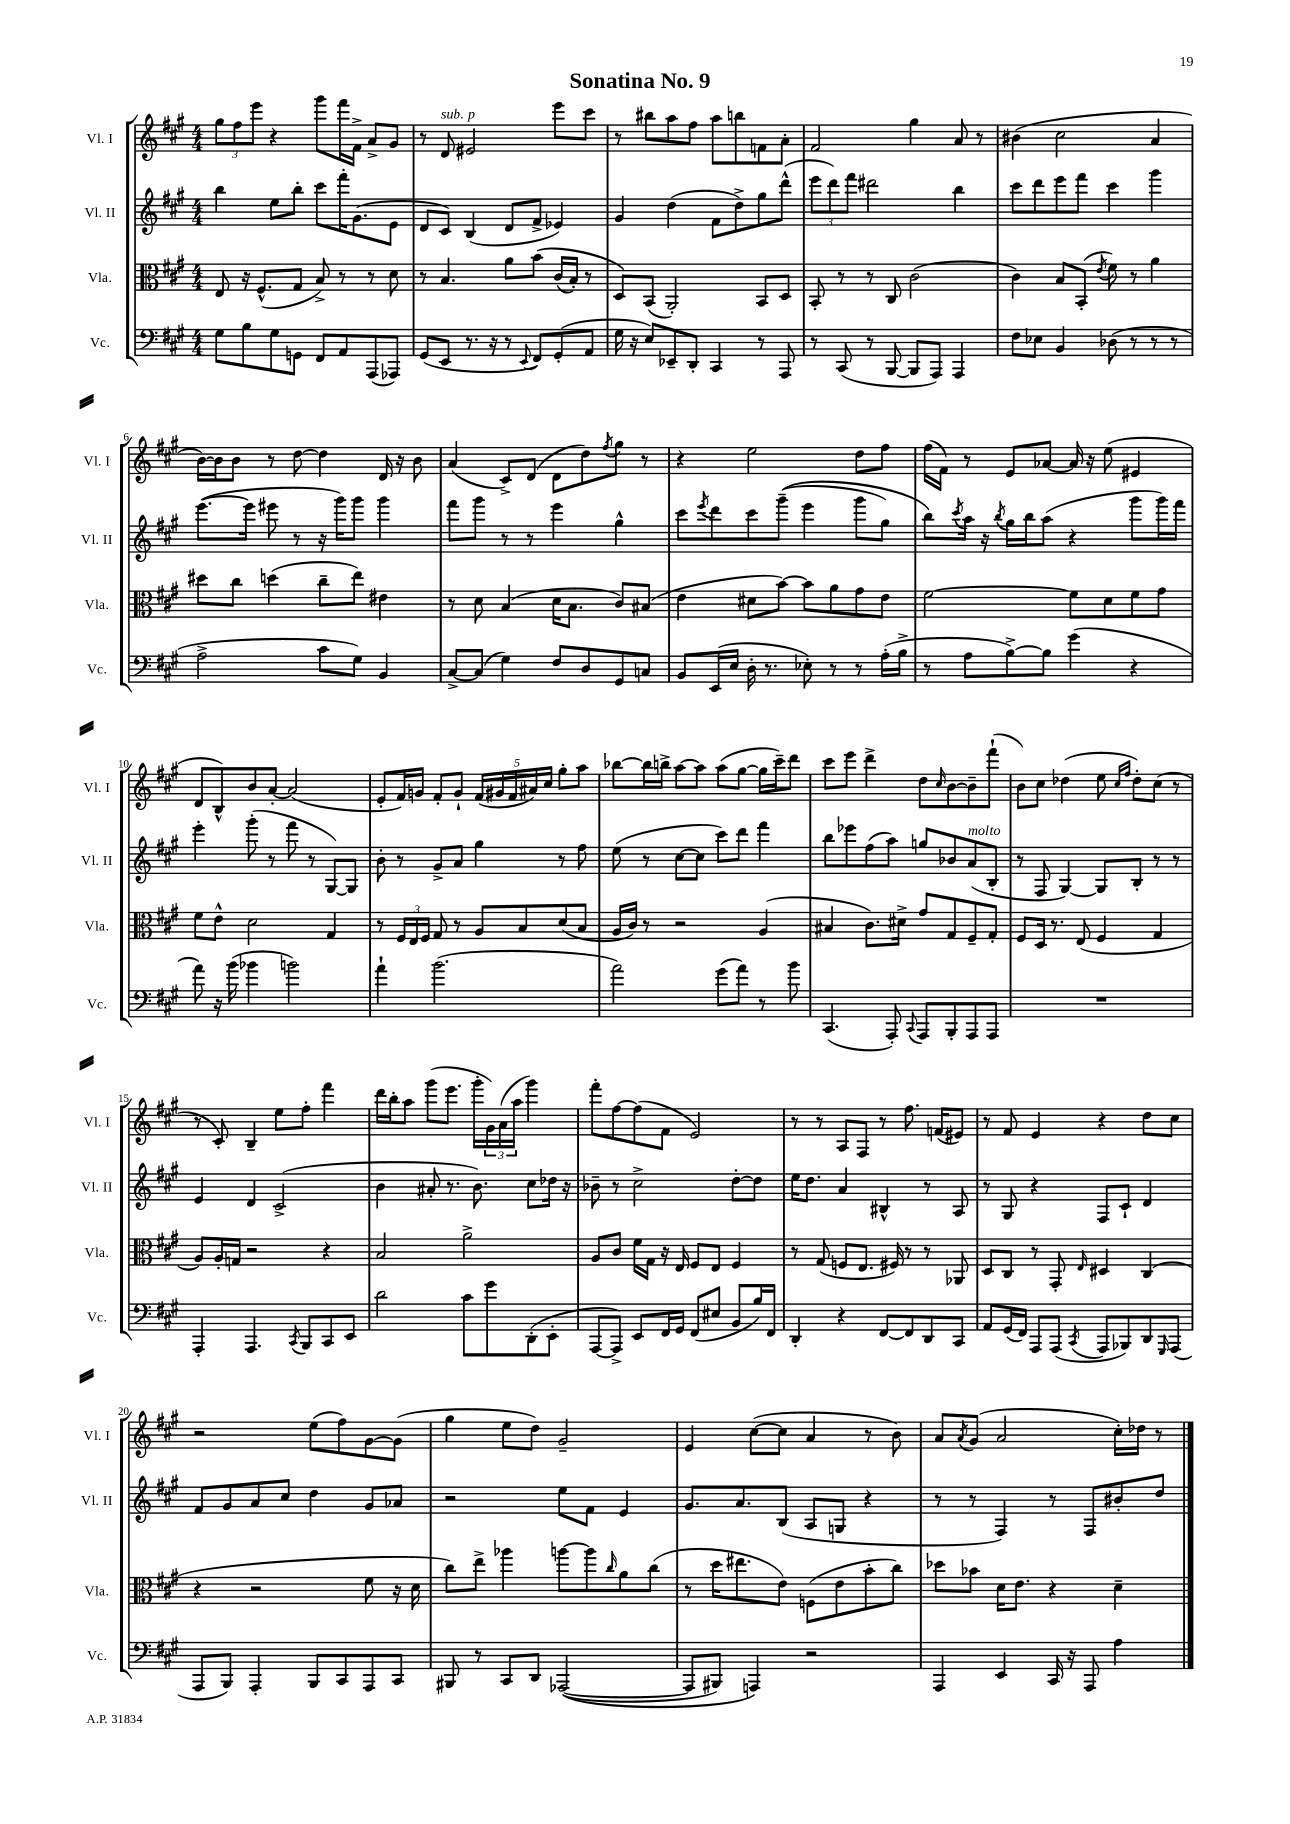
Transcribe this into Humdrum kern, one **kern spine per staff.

**kern	**kern	**kern	**kern
*staff4	*staff3	*staff2	*staff1
*clefF4	*clefC3	*clefG2	*clefG2
*k[f#c#g#]	*k[f#c#g#]	*k[f#c#g#]	*k[f#c#g#]
*M4/4	*M4/4	*M4/4	*M4/4
8G#	8E	4bb	12gg#
.	.	.	12ff#
8B	16r	.	.
.	.	.	12eee
.	(8.F#^^	.	.
8G#	.	8ee	4r
8GG	8G#	8bb'	.
8FF#	8B^)	8ccc#	8ggg#
8AA	8r	16fff#'	16fff#
.	.	(8.g#	16f#^
(8AAA	8r	.	8a^
8AAA-)	8d	8e	8g#
=	=	=	=
(8GG#	8r	8d	8r
8EE	4.B	8c#)	8d
8.r	.	(4B	2e#
16r	.	.	.
8r	8a	8d	.
8qqEE	.	.	.
8FF#)	&(8b	8f#^	.
(8GG#'	(16c#	4e-)	8eee
.	16B')	.	.
8AA	8r	.	8ccc#
=	=	=	=
16G#	8D&)	4g#	8r
16r	.	.	.
8E)	(8BB	.	8bb#
8EE-~	2AA')	(4dd	8aa
8DD'	.	.	8ff#
4CC#	.	8f#	8aa
.	.	8dd^)	8bb
8r	8BB	8gg#	8f
8AAA	8D	(8ddd^^	8a'
=	=	=	=
8r	8BB'	12eee	2f#
.	.	12ddd)	.
(8CC#	8r	.	.
.	.	12fff#	.
8r	8r	2ddd#	.
[8BBB	8C#	.	.
8BBB]	(2c#	.	4gg#
8AAA)	.	.	.
4AAA	.	4bb	8a
.	.	.	8r
=	=	=	=
8F#	4c#)	8ccc#	(4b#
8E-	.	8ddd	.
4BB	8B	8eee	2cc#
.	(8BB'	8fff#	.
.	8qe	.	.
(8D-	8f#)	4ccc#	.
8r	8r	.	.
8r	4a	4ggg#	4a
8r	.	.	.
=	=	=	=
2A^	8dd#	([8.eee	[16b)
.	.	.	16b]
.	8cc#	.	8b
.	.	16eee]	.
.	(4dd	8eee#	8r
.	.	8r	[8dd
8c#	8cc#~	16r	4dd]
.	.	16ggg#)	.
8G#)	8ee)	8ggg#	.
4BB	4e#	4ggg#	16d
.	.	.	16r
.	.	.	8b
=	=	=	=
[8C#^	8r	8fff#	(4a
(8C#]	8d	8ggg#	.
4G#)	(4B	8r	8c#^)
.	.	8r	(8d
8F#	16d	4eee	8d
.	8.B	.	.
8D	.	.	8dd)
.	.	.	8qff#
8GG#	8c#)	4gg#^^	8gg#
8C	(8B#	.	8r
=	=	=	=
8BB	4e	8ccc#	4r
.	.	8qeee	.
(16EE	.	8ddd	.
16E	.	.	.
16D'	8d#	8ccc#	2ee
8.r	.	.	.
.	[8b)	&((8ggg#~	.
8E-')	8b]	4eee	.
8r	8a	.	.
8r	8g#	8ggg#	8dd
(16A'	8e	8gg#)	8ff#
16B^	.	.	.
=	=	=	=
8r	[2f#	8bb&)	(16ff#
.	.	.	16f#)
.	.	8qccc#	.
8A	.	16aa	8r
.	.	16r	.
.	.	8qbb	.
[8B^)	.	16gg#	8e
.	.	16bb	.
8B]	.	(8aa	[8a-
(4g#	8f#]	4r	16a-]
.	.	.	16r
.	8d	.	(8ee
4r	8f#	8ggg#	4e#
.	8g#	16ggg#)	.
.	.	16fff#	.
=	=	=	=
8a)	8f#	4eee'	8d
16r	8e^^	.	8B^^)
(16b	.	.	.
4b-	2d	(8ggg#'	8b
.	.	8r	[8a'
2b)	.	8fff#	(2a]
.	.	8r	.
.	4G#	[8G#)	.
.	.	8G#]	.
=	=	=	=
4a`	8r	8b'	8e'
.	24F#	8r	16f#)
.	24E	.	.
.	.	.	16g
.	24F#	.	.
(2.b	8G#	8g#^	8f#'
.	8r	8a	8g`
.	8A	4gg#	(20f#
.	.	.	20g#
.	.	.	20f#
.	8B	.	.
.	.	.	20a#)
.	.	.	20cc#
.	(8d	8r	8gg#'
.	8B	8ff#	8aa
=	=	=	=
2a)	16A	(8ee	[8bb-
.	16c#)	.	.
.	8r	8r	16bb-]
.	.	.	16bb^
.	2r	[8cc#	[8aa
.	.	8cc#]	8aa]
(8g#	.	8ccc#)	(8aa
8a)	.	8ddd	[8gg#
8r	(4A	4fff#	16gg#]
.	.	.	16ccc#~)
8b	.	.	8ddd
=	=	=	=
(4.CC#	4B#	8bb	8ccc#
.	.	8eee-	8eee
.	8.c#)	(8ff#	4ddd^
8AAA')	.	8aa)	.
.	16d#^	.	.
8qqCC#	.	.	.
8AAA	8g#	8gg	8dd
.	.	.	16qqcc#
8BBB'	8G#	8b-	[8b
8AAA	8F#~	(8a	8b~]
8AAA	8G#'	8B'	(8fff#`
=	=	=	=
1r	8F#	8r	8b)
.	16D	8F#	8cc#
.	8.r	.	.
.	.	[4G#)	(4dd-
.	(8E	.	.
.	4F#	8G#]	8ee
.	.	.	16qqcc#
.	.	.	16qqff#
.	.	8B'	8dd-')
.	4G#	8r	(8cc#
.	.	8r	8r
=	=	=	=
4AAA'	8A)	4e	8r
.	16A'	.	8c#')
.	16G	.	.
4.AAA	2r	4d	4B~
.	.	(2c#^	8ee
8qCC#	.	.	.
8BBB	.	.	8ff#'
8CC#	4r	.	4fff#
8EE	.	.	.
=	=	=	=
2d	2B	4b	16ddd
.	.	.	16bb'
.	.	.	8aa
.	.	8a#'	(8ggg#
.	.	8.r	8.eee
8c#	2a^	.	.
.	.	8.b)	16ggg#'
8g#	.	.	24g#)
.	.	.	(24a
.	.	.	24aa
(8DD'	.	8cc#	4ggg#)
8EE'	.	16dd-	.
.	.	16r	.
=	=	=	=
[8AAA	8A	8b-~	8fff#'
8AAA^])	8c#	8r	[8ff#
8EE	16f#	2cc#^	(8ff#]
.	16G#	.	.
16FF#	16r	.	8f#
16GG#	16E	.	.
(8FF#	8F#	.	2e)
8E#	8E	.	.
8BB	4F#	[8dd'	.
16B)	.	8dd]	.
16FF#	.	.	.
=	=	=	=
4DD'	8r	16ee	8r
.	.	8.dd	.
.	(8G#	.	8r
4r	8F	4a	8A
.	8.E	.	8F#
[8FF#	.	4B#^^	8r
.	16F#)	.	.
8FF#]	8r	.	8.ff#
8DD	8r	8r	.
.	.	.	(16f
8CC#	8AA-	8A	8e#)
=	=	=	=
8AA	8D	8r	8r
(16GG#	8C#	8G#	8f#
16FF#)	.	.	.
8AAA	8r	4r	4e
(8AAA	8GG#'	.	.
8qCC#	16qqE	.	.
8AAA	4D#	8F#	4r
8BBB-)	.	8c#`	.
8DD	(4C#	4d	8dd
16qqGGG#	.	.	.
(8AAA	.	.	8cc#
=	=	=	=
8AAA	4r	8f#	2r
8BBB)	.	8g#	.
4AAA'	2r	8a	.
.	.	8cc#	.
8BBB	.	4dd	(8ee
8CC#	.	.	8ff#)
8AAA	8f#	8g#	[8g#
8CC#	16r	8a-	(8g#]
.	16d	.	.
=	=	=	=
8BBB#	8cc#)	2r	4gg#
8r	8ee^	.	.
8CC#	4aa-	.	8ee
8DD	.	.	8dd)
&(([2AAA-	[8aa	8ee	2g#~
.	8aa]	8f#	.
.	16qqcc#	.	.
.	8a	4e	.
.	(8cc#	.	.
=	=	=	=
8AAA-]	8r	8.g#	4e
8BBB#)	16dd	.	.
.	8.ee#	8.a	.
4AAA&)	.	.	([8cc#
.	8e)	(8B	8cc#]
2r	(8F	8A	4a
.	8e	8G	.
.	8b'	4r	8r
.	8cc#)	.	8b)
=	=	=	=
4AAA	8dd-	8r	8a
.	.	.	8qa
.	8b-	8r	(8g#
4EE	16d	4F#)	2a
.	8.e	.	.
16CC#	4r	8r	.
16r	.	.	.
8AAA	.	8F#	.
4A	4d~	8b#'	16cc#')
.	.	.	16dd-
.	.	8dd	8r
==	==	==	==
*-	*-	*-	*-
